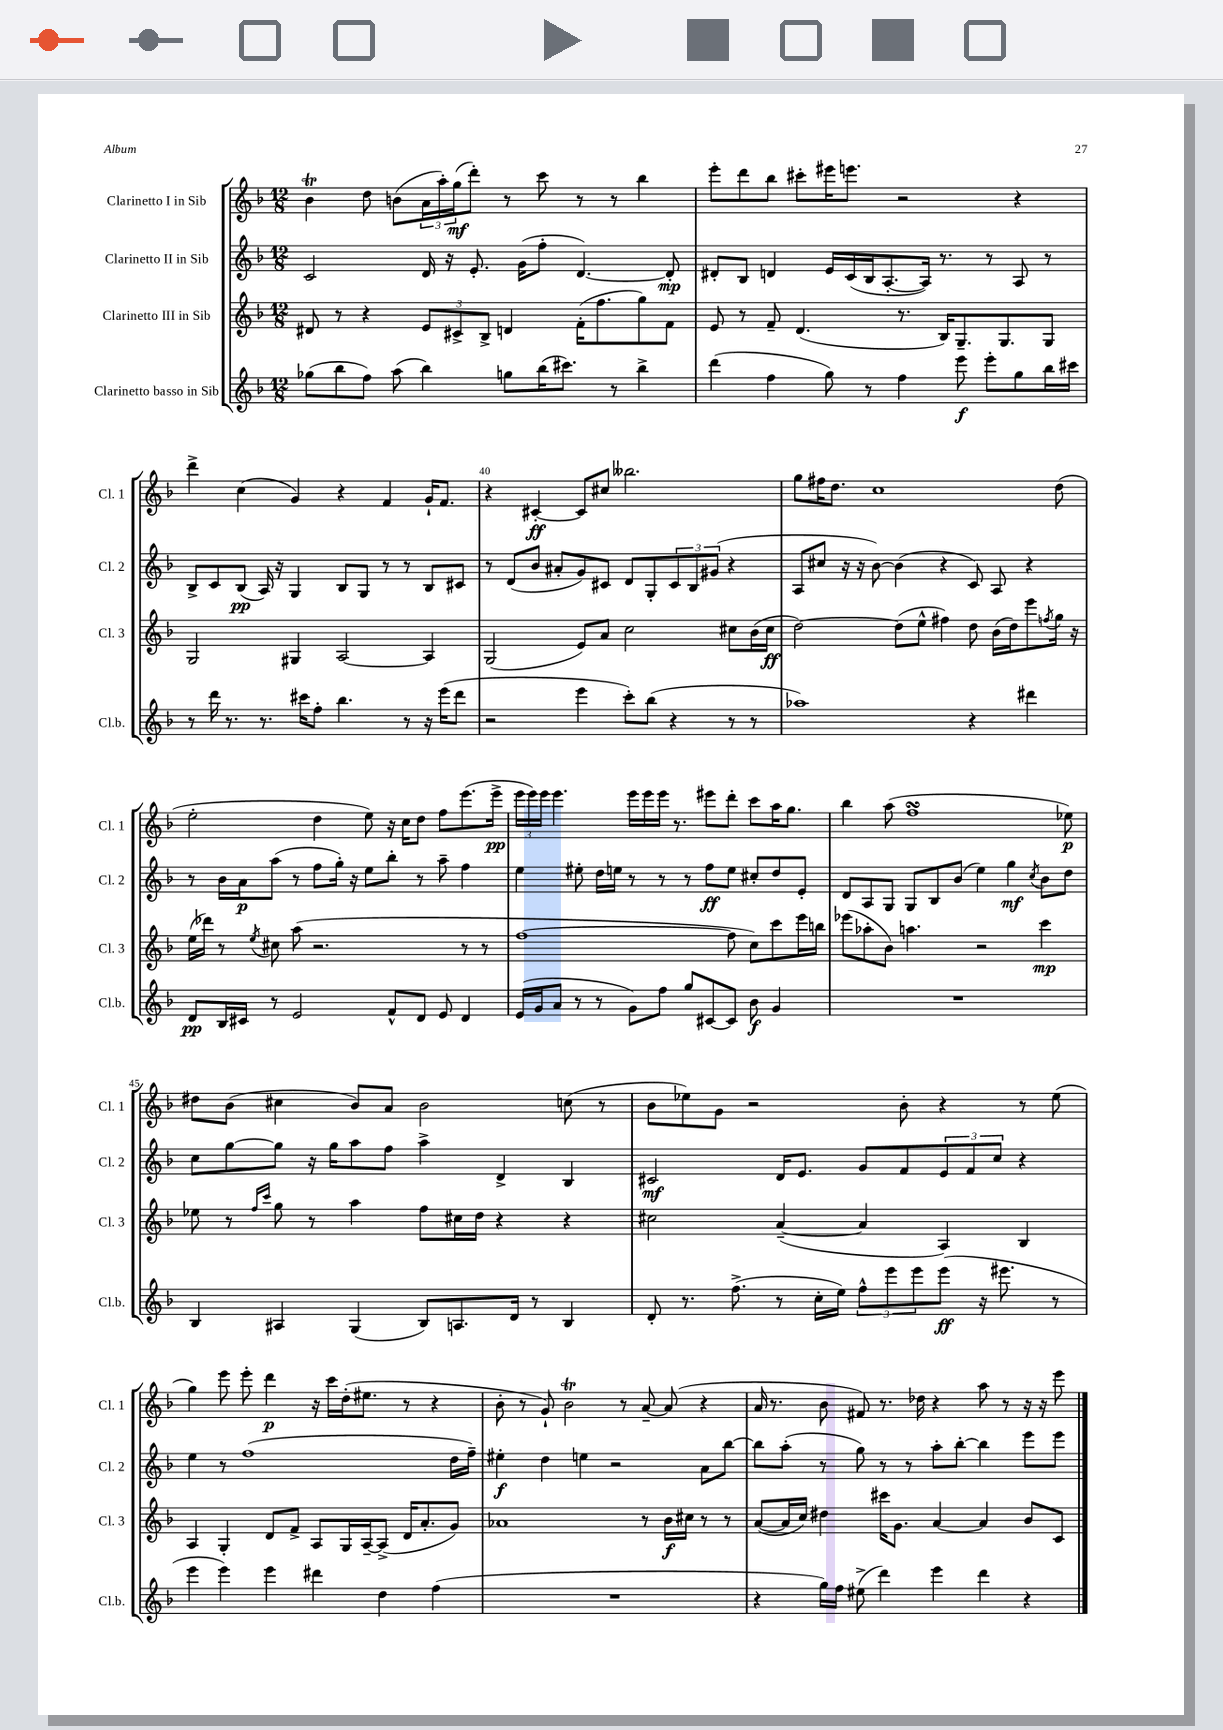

**kern	**dynam	**kern	**dynam	**kern	**dynam	**kern	**dynam
*part4	*part4	*part3	*part3	*part2	*part2	*part1	*part1
*staff4	*staff4	*staff3	*staff3	*staff2	*staff2	*staff1	*staff1
*I"Clarinetto basso in Sib	*	*I"Clarinetto III in Sib	*	*I"Clarinetto II in Sib	*	*I"Clarinetto I in Sib	*
*I'Cl.b.	*	*I'Cl. 3	*	*I'Cl. 2	*	*I'Cl. 1	*
*clefG2	*	*clefG2	*	*clefG2	*	*clefG2	*
*k[b-]	*	*k[b-]	*	*k[b-]	*	*k[b-]	*
*M12/8	*	*M12/8	*	*M12/8	*	*M12/8	*
=37	=37	=37	=37	=37	=37	=37	=37
(8gg-X\L	.	8d#X/	.	2c/	.	4b-T\	.
8bb-\	.	8r	.	.	.	.	.
8ff\J)	.	4r	.	.	.	8dd\	.
(8aa\	.	.	.	.	.	(8bn\L	.
4bb-\)	.	12e/L	.	16d/	.	24a\L	.
.	.	.	.	.	.	24aa'\)	.
.	.	.	.	16r	.	.	.
.	.	12c#X^/	.	.	.	(24gg\J	mf
.	.	.	.	8.e'/	.	8ddd'\J)	.
.	.	12B-^/J	.	.	.	.	.
8ggn\L	.	4dn/	.	.	.	8r	.
.	.	.	.	(16g\KL	.	.	.
(16bb-\K	.	.	.	8ff'\J	.	8ccc\	.
8.ccc#X\J)	.	.	.	.	.	.	.
.	.	(16f'\KL	.	[4.d/)	.	8r	.
.	.	8.ff\	.	.	.	.	.
8r	.	.	.	.	.	8r	.
4bb-^\	.	8gg\)	.	.	.	4bb-\	.
.	.	8f\J	.	8d'/]	mp	.	.
=38	=38	=38	=38	=38	=38	=38	=38
(4ddd\	.	8e/	.	8d#X'/L	.	8eee'\L	.
.	.	8r	.	8B-/J	.	8ddd\	.
4ff\	.	8f~/	.	4dn/	.	8bb-\J	.
.	.	(4.d/	.	.	.	8ccc#X'\L	.
8gg\)	.	.	.	16e/LL	.	16eee#X\K	.
.	.	.	.	(16c/	.	8.eeen\J	.
8r	.	.	.	16B-/J	.	.	.
.	.	.	.	[8.A'/	.	.	.
4ff\	.	8.r	.	.	.	2r	.
.	.	.	.	16A/Jk])	.	.	.
.	.	16B-/KL)	.	8.r	.	.	.
8eee\	f	8.G~/	.	.	.	.	.
8eee'\L	.	.	.	8r	.	.	.
.	.	8.G/	.	.	.	.	.
8gg\	.	.	.	8A/	.	4r	.
16bb-\L	.	8G/J	.	8r	.	.	.
16ccc#X\JJ	.	.	.	.	.	.	.
!!LO:LB:g=z
=39	=39	=39	=39	=39	=39	=39	=39
8r	.	2G/	.	8B-^/L	.	4ddd^\	.
16ddd\	.	.	.	8c/	.	.	.
8.r	.	.	.	.	.	.	.
.	.	.	.	(8B-/J	pp	(4cc\	.
8.r	.	.	.	16A/)	.	.	.
.	.	.	.	16r	.	.	.
.	.	4G#X/	.	4G/	.	4g/)	.
16ccc#X\KL	.	.	.	.	.	.	.
8ff'\J	.	.	.	.	.	.	.
4.bb-\	.	[2A/	.	8B-/L	.	4r	.
.	.	.	.	8G/J	.	.	.
.	.	.	.	8r	.	4f/	.
8r	.	.	.	8r	.	.	.
16r	.	4A/]	.	8B-/L	.	16g`/KL	.
(16eee\KL	.	.	.	.	.	8.f/J	.
8ddd\J	.	.	.	8c#X/J	.	.	.
=40	=40	=40	=40	=40	=40	=40	=40
2r	.	(2G/	.	8r	.	4r	.
.	.	.	.	(8d/L	.	.	.
.	.	.	.	8b-/J	.	[4c#X'/	ff
.	.	.	.	8a#X'/L	.	.	.
4eee\	.	8e/L)	.	8g/)	.	8c#/L]	.
.	.	8a/J	.	8c#X/J	.	8cc#X/J	.
8ccc'\L)	.	2cc\	.	8d/L	.	2.bb--X\	.
(8bb-\J	.	.	.	8G'/	.	.	.
4r	.	.	.	12c#/	.	.	.
.	.	.	.	12B-/	.	.	.
.	.	.	.	(12g#X/J	.	.	.
8r	.	8cc#X\L	.	4r	.	.	.
8r	.	(16b-\L	.	.	.	.	.
.	.	16cc#\JJ	ff	.	.	.	.
=41	=41	=41	=41	=41	=41	=41	=41
1aa-X)	.	[2dd\)	.	8A/L	.	8gg\L	.
.	.	.	.	8cc#X/J	.	16ff#X\K	.
.	.	.	.	.	.	8.dd\J	.
.	.	.	.	16r	.	.	.
.	.	.	.	16r	.	.	.
.	.	.	.	[8b-\)	.	1cc	.
.	.	(8dd\L]	.	(4b-\]	.	.	.
.	.	8ee^^\J	.	.	.	.	.
.	.	4ff#X\)	.	4r	.	.	.
4r	.	8dd\	.	8c/)	.	.	.
.	.	(16b-\LL	.	8A/	.	.	.
.	.	16dd\J)	.	.	.	.	.
4ddd#X\	.	8eee\	.	4r	.	.	.
.	.	8qffn/	.	.	.	.	.
.	.	16gg\Jk	.	.	.	(8dd\	.
.	.	16r	.	.	.	.	.
!!LO:LB:g=z
=42	=42	=42	=42	=42	=42	=42	=42
8d/L	pp	(16ee\LL	.	8r	.	2ee'\	.
.	.	16ddd-X\JJ)	.	.	.	.	.
16B-/L	.	8r	.	16b-\LL	.	.	.
16c#X/JJ	.	.	.	16a\J	p	.	.
.	.	8qee/	.	.	.	.	.
8r	.	8cc#X\	.	(8aa\J	.	.	.
2e/	.	(8aa\	.	8r	.	.	.
.	.	2.r	.	8ff\L	.	4dd\	.
.	.	.	.	16gg'\Jk)	.	.	.
.	.	.	.	16r	.	.	.
.	.	.	.	8ee\L	.	8ee\)	.
8f^^/L	.	.	.	8bb-'\J	.	16r	.
.	.	.	.	.	.	16cc\KL	.
8d/J	.	.	.	8r	.	8dd\J	.
8e/	.	.	.	8aa~\	.	8ff\L	.
4d/	.	8r	.	4ff\	.	(8.eee\	.
.	.	8r	.	.	.	.	.
.	.	.	.	.	.	16eee^\Jk	pp
=43	=43	=43	=43	=43	=43	=43	=43
(16e/LL	.	[1ff	.	4ee\	.	24eee\LL	.
.	.	.	.	.	.	24eee\)	.
16g/J	.	.	.	.	.	.	.
.	.	.	.	.	.	24eee\JJ	.
8a/J	.	.	.	.	.	4.eee\	.
8r	.	.	.	8ee#X'\	.	.	.
8r	.	.	.	16dd\LL	.	.	.
.	.	.	.	16een\JJ	.	.	.
8g\L)	.	.	.	8r	.	16eee\LL	.
.	.	.	.	.	.	16eee\	.
8ff\J	.	.	.	8r	.	16eee\JJ	.
.	.	.	.	.	.	8.r	.
8gg/L	.	.	.	8r	.	.	.
[8c#X/	.	.	.	8ff\L	ff	8eee#X\L	.
8c#/J]	.	8ff\]	.	8ee\J	.	8ddd'\J	.
8b-\	f	8cc\L)	.	8cc#X'/L	.	8ccc\L	.
4g/	.	8ccc\	.	8dd/	.	16aa\K	.
.	.	.	.	.	.	8.gg\J	.
.	.	16eee\L	.	8e'/J	.	.	.
.	.	16bbn\JJ	.	.	.	.	.
=44	=44	=44	=44	=44	=44	=44	=44
1.r	.	(8eee-X\L	.	8d/L	.	4bb-\	.
.	.	8aa-X'\	.	8A/	.	.	.
.	.	8b-\J)	.	8G/J	.	(8aa\	.
.	.	4.aan\	.	8G/L	.	1ffsSSs	.
.	.	.	.	8B-/	.	.	.
.	.	.	.	(8b-/J	.	.	.
.	.	2r	.	4ee\)	.	.	.
.	.	.	.	4gg\	mf	.	.
.	.	.	.	8qcc/	.	.	.
.	.	4ccc\	mp	8b-\L	.	.	.
.	.	.	.	8dd\J	.	8ee-X\)	p
!!LO:LB:g=z
=45	=45	=45	=45	=45	=45	=45	=45
4B-/	.	8ee-X\	.	8cc\L	.	8dd#X\L	.
.	.	8r	.	[8gg\	.	(8b-\J	.
.	.	16qqff/LL	.	.	.	.	.
.	.	16qqccc/JJ	.	.	.	.	.
4A#X/	.	8gg\	.	8gg\J]	.	4cc#X\	.
.	.	8r	.	16r	.	.	.
.	.	.	.	16gg\KL	.	.	.
(4G/	.	4aa\	.	8aa\	.	8b-/L)	.
.	.	.	.	8ff\J	.	8a/J	.
8B-/L)	.	8ff\L	.	4aa^\	.	2b-\	.
8.An/	.	16cc#X\L	.	.	.	.	.
.	.	16dd\JJ	.	.	.	.	.
.	.	4r	.	4d^/	.	.	.
16d/Jk	.	.	.	.	.	.	.
8r	.	.	.	.	.	.	.
4B-/	.	4r	.	4B-/	.	(8ccn\	.
.	.	.	.	.	.	8r	.
=46	=46	=46	=46	=46	=46	=46	=46
8d'/	.	2cc#X\	.	2c#X/	mf	8b-\L	.
8.r	.	.	.	.	.	8ee-X\)	.
.	.	.	.	.	.	8g\J	.
(8.ff^\	.	.	.	.	.	.	.
.	.	.	.	.	.	2r	.
8r	.	([4a~/	.	16d/KL	.	.	.
.	.	.	.	8.e/J	.	.	.
16cc'\LL	.	.	.	.	.	.	.
16ee\JJ)	.	.	.	.	.	.	.
12ff^^\L	.	4a/]	.	8g/L	.	.	.
12eee\	.	.	.	.	.	.	.
.	.	.	.	8f/	.	8b-'\	.
12eee\	.	.	.	.	.	.	.
(8eee\J	ff	4A/)	.	12e/	.	4r	.
.	.	.	.	12f/	.	.	.
16r	.	.	.	.	.	.	.
.	.	.	.	12cc/J	.	.	.
8.eee#X\	.	.	.	.	.	.	.
.	.	4B-/	.	4r	.	8r	.
8r	.	.	.	.	.	(8ee-\	.
!!LO:LB:g=z
=47	=47	=47	=47	=47	=47	=47	=47
4eee\	.	4A/	.	4ee\	.	4gg\)	.
4eee\)	.	4G'/	.	8r	.	8eee\	.
.	.	.	.	(1ff	.	8eee'\	.
4eee\	.	8d/L	.	.	.	4ddd\	p
.	.	8f^/J	.	.	.	.	.
4ddd#X\	.	8A/L	.	.	.	16r	.
.	.	.	.	.	.	16ccc\LL	.
.	.	16G/L	.	.	.	(16dd'\J	.
.	.	[16A~/J	.	.	.	8.ee#X\J	.
4dd\	.	(8A^/J]	.	.	.	.	.
.	.	16d/KL	.	.	.	8r	.
.	.	8.a'/	.	.	.	.	.
(4ff\	.	.	.	.	.	4r	.
.	.	8g/J)	.	16dd\LL	.	.	.
.	.	.	.	16ff~\JJ)	.	.	.
=48	=48	=48	=48	=48	=48	=48	=48
1.r	.	1a-X	.	4ee#X'\	f	8b-'\	.
.	.	.	.	.	.	8r	.
.	.	.	.	4dd\	.	8g`/)	.
.	.	.	.	.	.	2b-T\	.
.	.	.	.	4een\	.	.	.
.	.	.	.	2r	.	.	.
.	.	.	.	.	.	8r	.
.	.	8r	.	.	.	[8a~/	.
.	.	16b-\LL	f	.	.	(8a/]	.
.	.	16cc#X\JJ	.	.	.	.	.
.	.	8r	.	8a\L	.	4r	.
.	.	8r	.	[8bb-\J	.	.	.
=49	=49	=49	=49	=49	=49	=49	=49
4r	.	([8a/L	.	8bb-\L]	.	16a/	.
.	.	.	.	.	.	8.r	.
.	.	16a/L]	.	(8aa'\J	.	.	.
.	.	16cc/JJ)	.	.	.	.	.
16gg\LL)	.	4dd#X\	.	8r	.	8b-\	.
16ff\JJ	.	.	.	.	.	.	.
(8ee#X^\	.	.	.	8gg\)	.	8f#X/)	.
4ddd\)	.	16ccc#X\KL	.	8r	.	8.r	.
.	.	8.g\J	.	.	.	.	.
.	.	.	.	8r	.	.	.
.	.	.	.	.	.	16dd-X\	.
4eee\	.	[4a/	.	8aa'\L	.	4r	.
.	.	.	.	[8bb-'\J	.	.	.
4ddd\	.	4a/]	.	4bb-\]	.	8aa\	.
.	.	.	.	.	.	8r	.
4r	.	8b-/L	.	8eee\L	.	16r	.
.	.	.	.	.	.	16r	.
.	.	8c/J	.	8eee\J	.	8eee\	.
==	==	==	==	==	==	==	==
*-	*-	*-	*-	*-	*-	*-	*-
